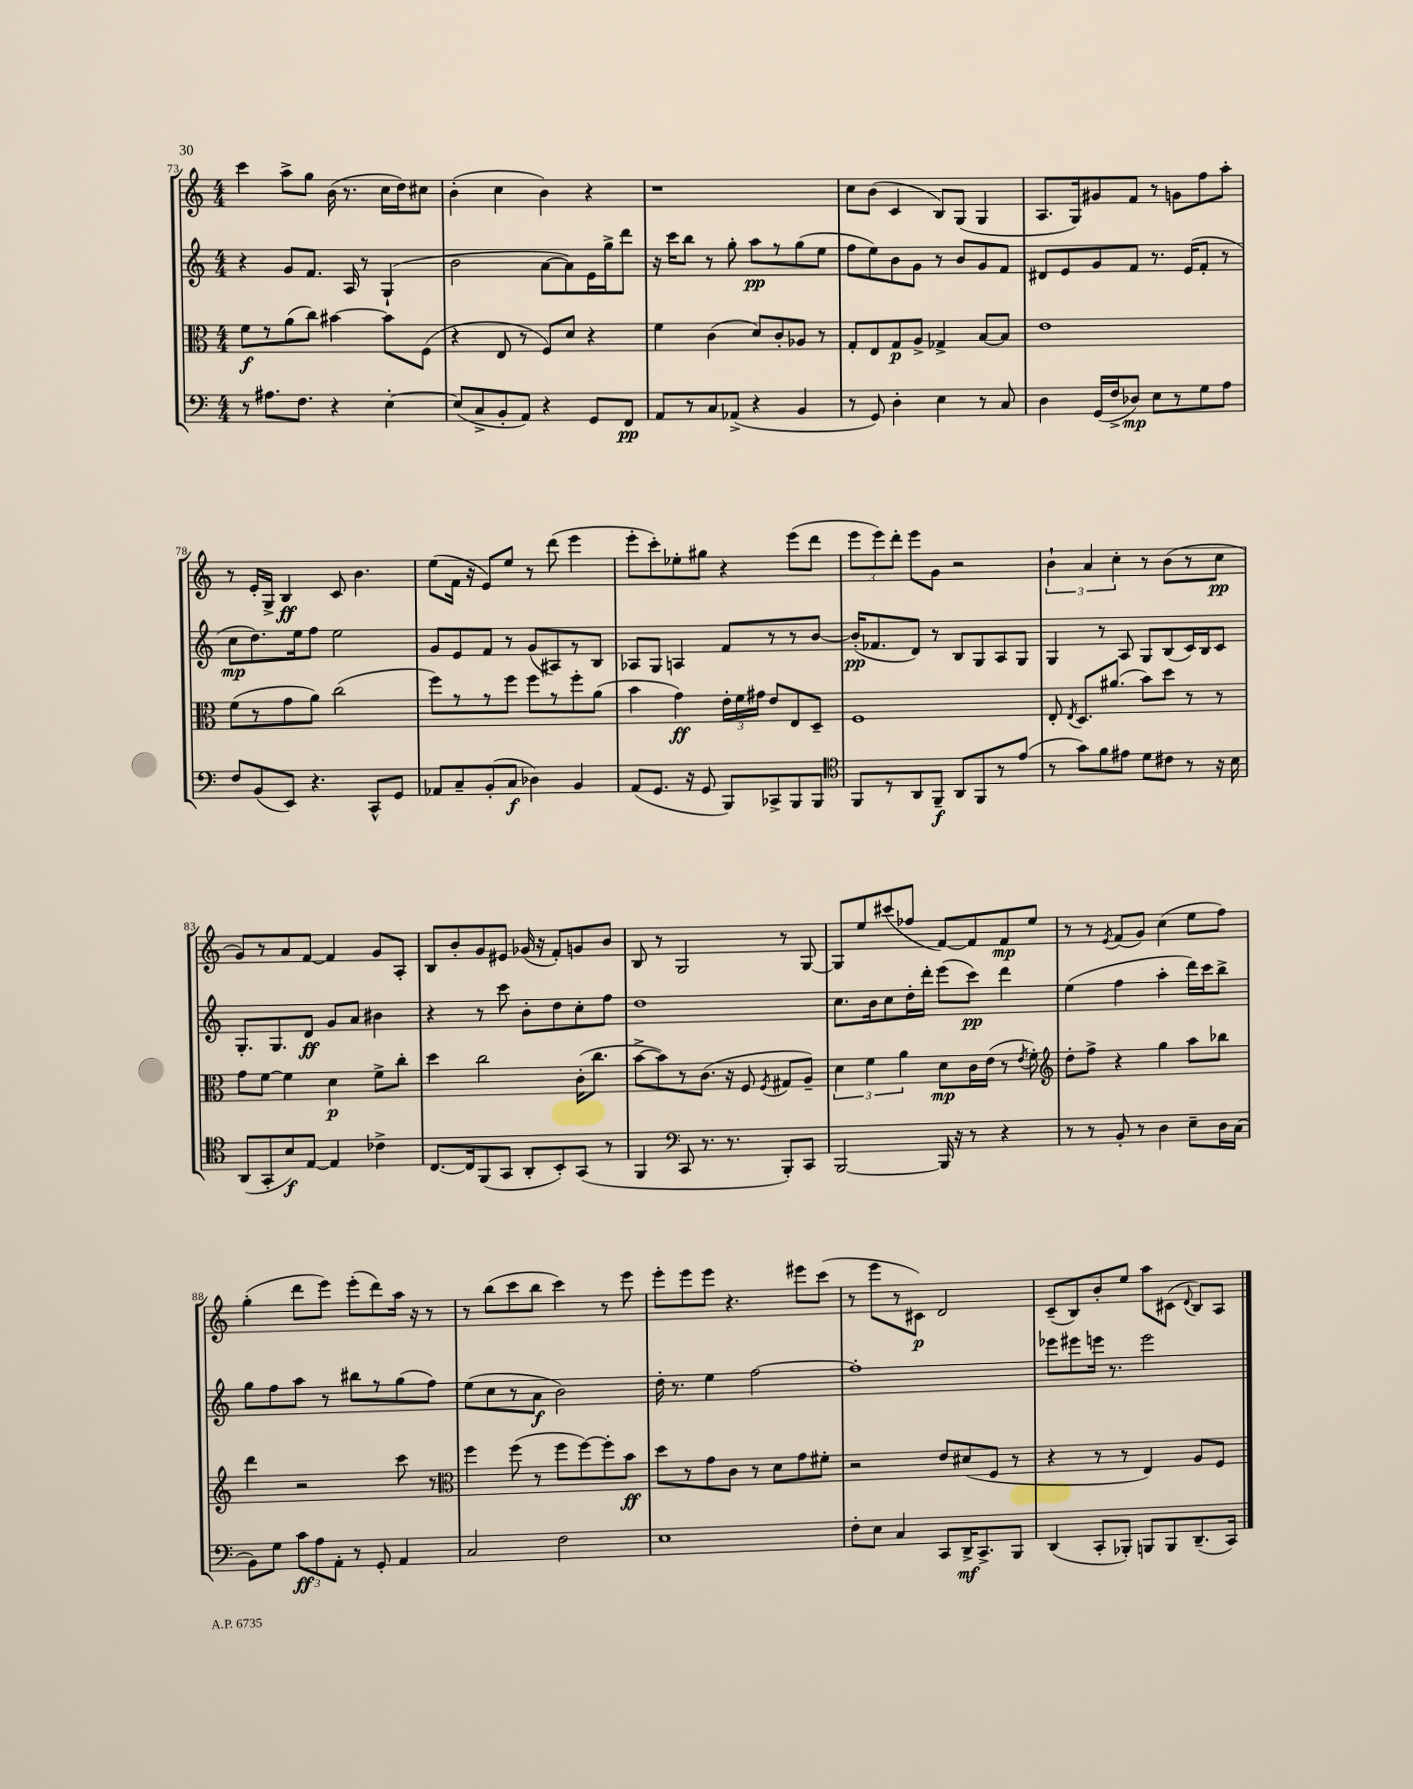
<<
\new StaffGroup <<
\new Staff = "s0" {
    \clef treble \key c \major \numericTimeSignature \time 4/4
    \autoBeamOff c'''4 a''8[-> g''8] b'16( r8. c''16[ d''16) cis''8] |
    b'4-.( c''4 b'4) r4 |
    r1 |
    c''8[ b'8]( c'4 b8[) g8]( g4 |
    a8.[ g16) gis'8 f'8] r8 g'8[ f''8 a''8]-. |
    r8 e'16[-. g16]-> b4\ff c'8 b'4. |
    e''8[( f'16] r16 e'8[) e''8] r8 d'''8( e'''4 |
    e'''8[-. c'''8-.) ees''8-. gis''8] r4 e'''8[( d'''8] |
    \tuplet 3/2 { e'''8[ e'''8) d'''8]-. } e'''8[ g'8] r2 |
    \tuplet 3/2 { b'4-! a'4 c''4-. } r8 b'8[( r8 c''8]\pp |
    g'8[) r8 a'8 f'8]~ f'4 g'8[ a8]-. |
    b8[ b'8-. g'8 eis'8] ges'16( r16 f'8[-.) g'8 b'8] |
    b8 r8 g2 r8 g8~ |
    g8[ e''8 cis'''8( fes''8] f'8[~) f'8 f'8\mp e''8] |
    r8 r8 \acciaccatura { e'8 } f'8[( g'8]) c''4( e''8[ f''8]) |
    g''4-.( d'''8[ e'''8]) e'''8[-.( d'''8) a''16] r16 r8 |
    r8 b''8[( c'''8 b''8] c'''4) r8 e'''8 |
    e'''8[-. e'''8 e'''8] r4. eis'''8[ c'''8]( |
    r8 e'''8[ r8 cis'8]\p) d'2 |
    c'8[--( b8) b'8-. e''8] a''8[ cis'8]( \appoggiatura { d'8 } b8[) a8] \bar "|." |
}
\new Staff = "s1" {
    \clef treble \key c \major \numericTimeSignature \time 4/4
    \autoBeamOff r4 g'8[ f'8.] a16 r8 g4-!( |
    b'2 a'8[~ a'8) e'16 g''16-> d'''8] |
    r16 c'''16[ b''8] r8 g''8-. a''8[\pp r8 g''8( e''8] |
    f''8[ e''8) b'8 g'8] r8 b'8[ g'8 f'8] |
    dis'8[ e'8 g'8 f'8] r8. e'16[( f'8]-. r8 |
    c''8[\mp d''8.) e''16 f''8] e''2 |
    g'8[ e'8 f'8] r8 g'8[( ais8) r8 b8] |
    aes8[ g8] a4 f'8[ r8 r8 b'8]~ |
    b'16[-.\pp( fes'8. d'8]) r8 b8[ g8 a8 g8] |
    g4 r8 a8 g8[ b8( c'16) b16 c'8] |
    g8.[-. g8. d'8]\ff g'8[ a'8] bis'4 |
    r4 r8 c'''8 b'8[-. d''8 c''8-. f''8] |
    d''1 |
    c''8.[ b'16 c''8 d''16-. d'''16]-. e'''8[( c'''8]\pp) d'''4 |
    e''4( f''4 a''4-. d'''16[) c'''16 b''8]-> |
    g''8[ f''8 a''8] r8 bis''8[ r8 g''8( f''8]) |
    e''8[( c''8 r8 a'8]\f b'2) |
    d''16-. r8. e''4 f''2~ |
    f''1-. |
    ees'''8[ eis'''8 e'''16] r8. e'''2 \bar "|." |
}
\new Staff = "s2" {
    \clef alto \key c \major \numericTimeSignature \time 4/4
    \autoBeamOff f'8[\f r8 a'8( c''8]) bis'4~ bis'8[ f8]( |
    r4 e8 r8 f8[) d'8] r4 |
    f'4 c'4( d'8[) c'8-. aes8] r8 |
    g8[-. e8 g8\p a8]-> ges4-> b8[~ b8] |
    e'1 |
    f'8[( r8 g'8 a'8]) c''2( |
    f''8[) r8 r8 f''8] f''8[ r8 f''8-. a'8]( |
    b'4 g'4\ff) \tuplet 3/2 { e'16[-. f'16 gis'16] } e'8[ e8 d8]-- |
    f1 |
    e8-. \acciaccatura { e8 } d8.[ ais'8.]( b'8[) d''8] r8 r8 |
    g'8[ f'8]~ f'4 d'4\p f'8[-> c''8]-. |
    d''4 c''2 c'16[-.( c''8.] |
    b'8[~-> b'8) r8 c'8.]( r16 f8 \acciaccatura { f8 } gis8[ a8]--) |
    \tuplet 3/2 { d'4 f'4 a'4 } d'8[\mp c'16 e'16]( r8 \acciaccatura { e'8 } f'8-.) |
    \clef treble d''8[-. f''8]-> r4 g''4 a''8[ bes''8] |
    d'''4 r2 c'''8 r8 |
    \clef alto f''4 f''8( r8 f''8[ f''8~) f''8-. b'8]\ff |
    d''8[ r8 g'8 c'8] r8 d'8[ g'8 fis'8]-. |
    r2 e'8[ dis'8( f8] r8 |
    r4 r8 r8 e4) a8[ f8] \bar "|." |
}
\new Staff = "s3" {
    \clef bass \key c \major \numericTimeSignature \time 4/4
    \autoBeamOff r8 ais8.[ f8.] r4 e4~-. |
    e8[( c8-> b,8-. a,8]) r4 g,8[ f,8]\pp |
    a,8[ r8 c8 aes,8]->( r4 b,4 |
    r8 g,8) d4-. e4 r8 c8 |
    d4 g,16[( f16-> des8]\mp) e8[ r8 g8 a8] |
    f8[ b,8( e,8]) r4. c,8[-^ g,8] |
    aes,8[ c8-- b,8-.( c8]\f des4) b,4 |
    a,8[( g,8.] r16 g,8 b,,8[) ces,8-> b,,8 b,,8] |
    \clef tenor f,8[ r8 a,8 f,8]--\f a,8[ f,8 r8 e'8]( |
    r8 g'8[) f'8 eis'8] d'8[ cis'8] r8 r16 b16 |
    a,8[( g,8-. b8\f) e8]~ e4 ces'4-> |
    c8.[~ c16 f,8( g,8] a,8[-. b,8-.) g,8]( r8 |
    f,4 \clef bass c,8 r8. r8. b,,8[-.) c,8] |
    b,,2~ b,,16 r16 r8 r4 |
    r8 r8 b,8-. r8 d4 e8[-- d16 c16]( |
    b,8[) g8] \tuplet 3/2 { c'8[\ff a8 a,8]-. } r8 g,8-. a,4 |
    c2 f2 |
    e1 |
    f8[-. e8] c4 c,8[ d,16->\mf c,8.-> b,,8] |
    d,4( c,8[-. bes,,8]-.) b,,8[ b,,8 d,8.--( c,16]) \bar "|." |
}
>>
>>
\layout { \context { \Score currentBarNumber = #73 } }
